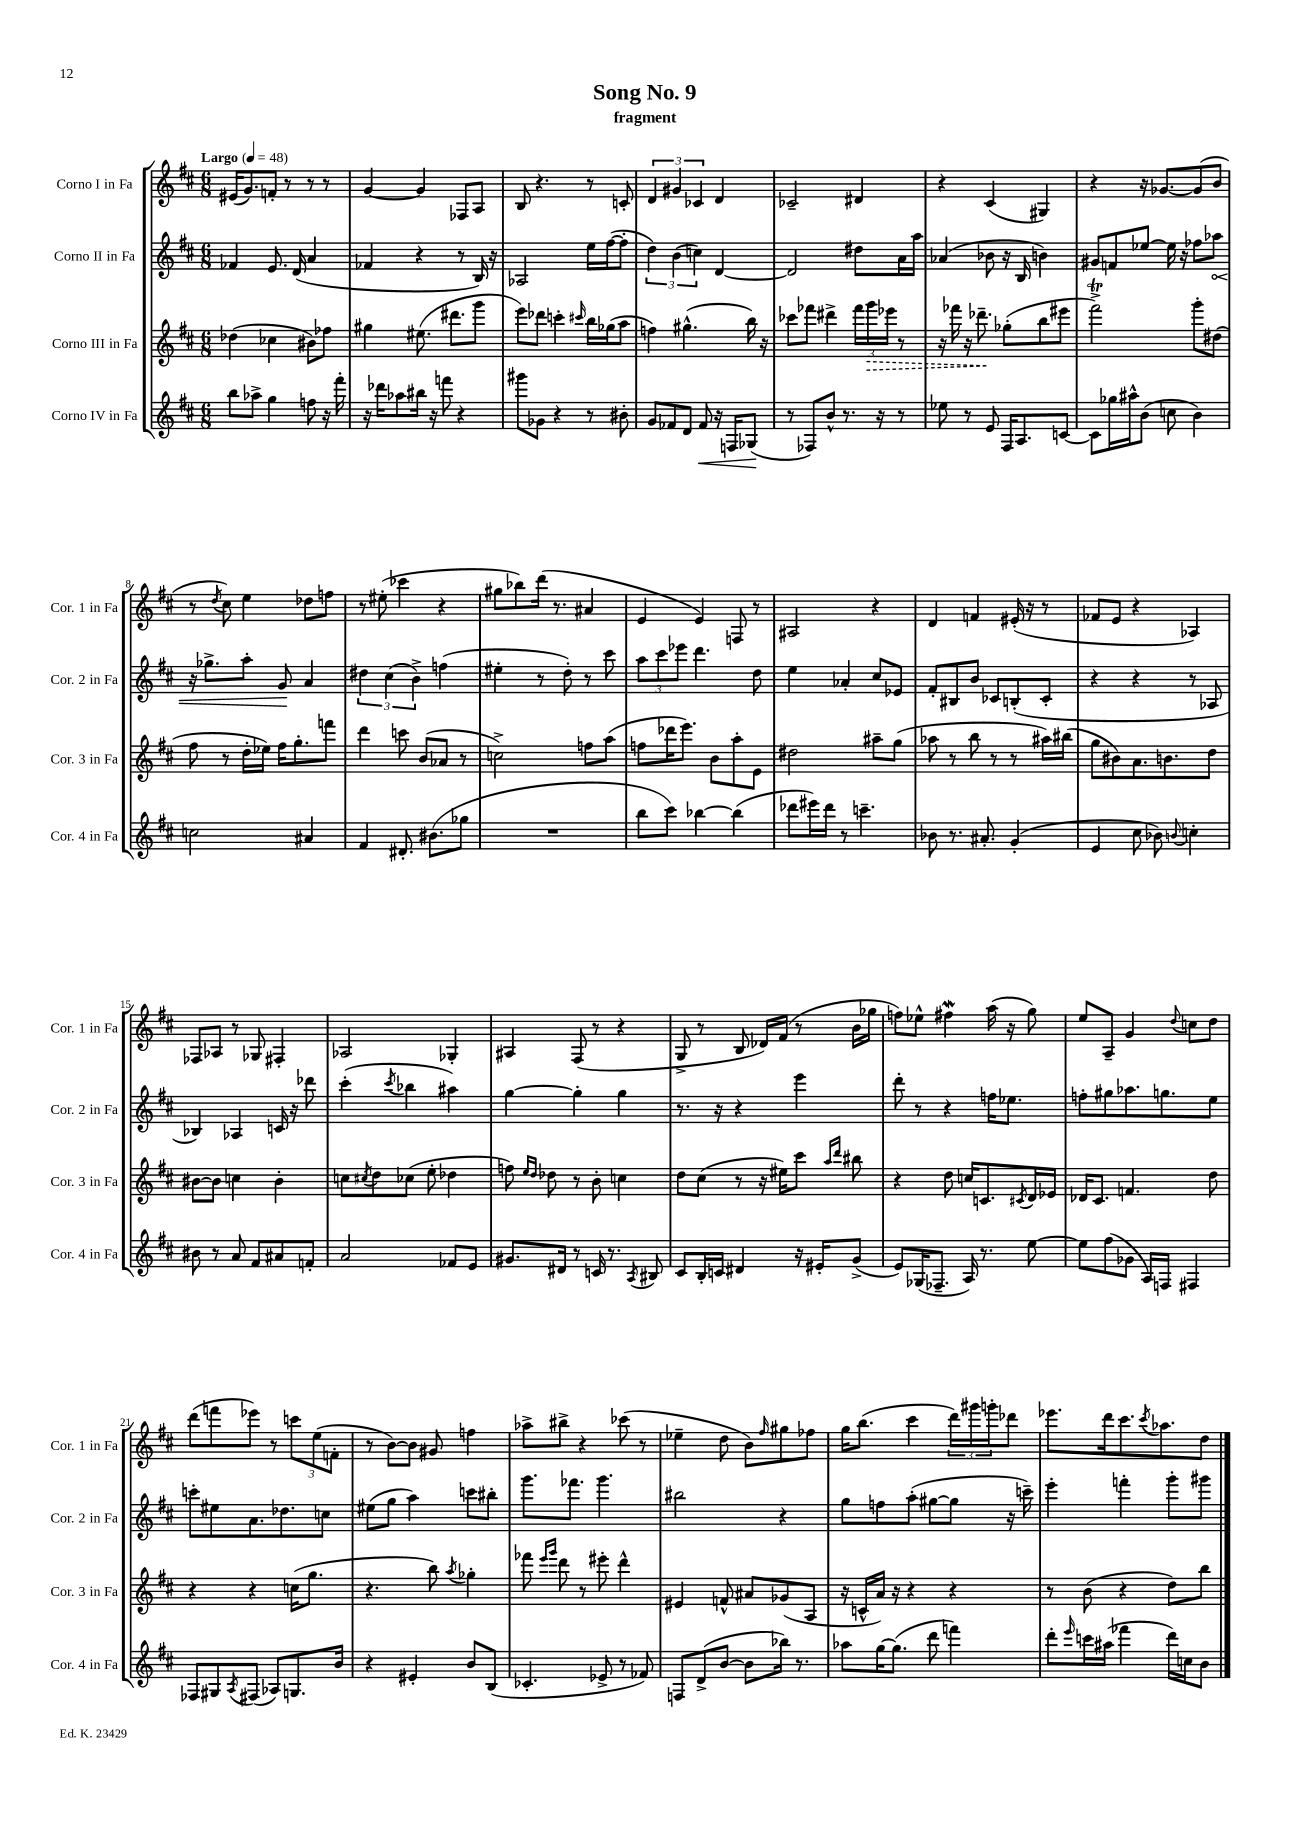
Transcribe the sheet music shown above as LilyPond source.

\header { title = "Song No. 9" subtitle = "fragment" }
<<
\new StaffGroup <<
\new Staff = "s0" \with { instrumentName = "Corno I in Fa" shortInstrumentName = "Cor. 1 in Fa" } {
    \clef treble \key d \major \numericTimeSignature \time 6/8 \tempo "Largo" 4 = 48
    eis'16( g'8.) f'8-. r8 r8 r8 |
    g'4~ g'4 fes8 a8 |
    b8 r4. r8 c'8-. |
    \tuplet 3/2 { d'4 gis'4 ces'4 } d'4 |
    ces'2-- dis'4 |
    r4 cis'4( gis4) |
    r4 r16 ges'8.~ ges'8( b'8 |
    r8 \acciaccatura { d''8 } cis''8) e''4 des''8 f''8 |
    r8 eis''8-.( ces'''4 r4 |
    gis''8 bes''8) d'''16( r8. ais'4 |
    e'4 e'4) f8 r8 |
    ais2 r4 |
    d'4 f'4 eis'16-.( r16 r8 |
    fes'8 e'8 r4 aes4) |
    fes8 aes8 r8 ges8 fis4-. |
    aes2 ges4-. |
    ais4 fis8( r8 r4 |
    g8-> r8 b8 des'16) fis'16( r8 b'16 ges''16 |
    f''8) ees''8-^ fis''4\mordent a''16( r16 g''8) |
    e''8 a8-- g'4 \appoggiatura { d''8 } c''8 d''8 |
    d'''8( f'''8 ees'''8) r8 \tuplet 3/2 { c'''8 e''8( f'8-. } |
    r8 b'8~) b'8 gis'8 f''4 |
    aes''8-> bis''8-> r4 ces'''8( r8 |
    ees''4-- d''8 b'8) \grace { fis''16 } gis''8 fes''8 |
    g''16 b''8.( cis'''4 \tuplet 3/2 { d'''16) gis'''16 g'''16-. } des'''8 |
    ees'''8. d'''16 cis'''8. \acciaccatura { cis'''8 } aes''8. d''8 \bar "|." |
}
\new Staff = "s1" \with { instrumentName = "Corno II in Fa" shortInstrumentName = "Cor. 2 in Fa" } {
    \clef treble \key d \major \numericTimeSignature \time 6/8
    fes'4 e'8. d'16( a'4 |
    fes'4 r4 r8 b16) r16 |
    aes2 e''16 fis''16~( fis''8-. |
    \tuplet 3/2 { d''4) b'4( c''4) } d'4~ |
    d'2 dis''8 a'16 a''16 |
    aes'4( bes'8 r16 b16 b'4) |
    gis'8 f'8 ees''8~ ees''16 r16 fes''8 \once \override Hairpin.circled-tip = ##t aes''8\< |
    r16 ges''8.-> a''8-. g'8\! a'4 |
    \tuplet 3/2 { dis''4 cis''4( b'4->) } f''4( |
    eis''4-. r8 d''8-.) r8 cis'''8 |
    \tuplet 3/2 { a''8 cis'''8 ees'''8 } d'''4. d''8 |
    e''4 aes'4-. cis''8 ees'8 |
    fis'8-. bis8 b'8 ces'8 b8-.( ces'8-. |
    r4 r4 r8 aes8 |
    bes4) aes4 c'16 r16 des'''8 |
    cis'''4-.( \acciaccatura { cis'''8 } bes''4 ais''4) |
    g''4~ g''4-. g''4 |
    r8. r16 r4 e'''4 |
    d'''8-. r8 r4 f''16 ees''8. |
    f''8-. gis''8 aes''8. g''8. e''8 |
    c'''8-. eis''8 a'8. des''8. c''8 |
    eis''8( g''8 a''4) c'''8 bis''8-. |
    g'''8. fes'''8. g'''4. |
    bis''2 r4 |
    g''8 f''8 a''8-.( gis''8~ gis''8 r16 c'''16--) |
    e'''4-. f'''4-. g'''8-. gis'''8 \bar "|." |
}
\new Staff = "s2" \with { instrumentName = "Corno III in Fa" shortInstrumentName = "Cor. 3 in Fa" } {
    \clef treble \key d \major \numericTimeSignature \time 6/8
    des''4( ces''4 bis'8) fes''8 |
    gis''4 eis''8.( dis'''8. g'''8 |
    e'''8) des'''8 c'''4-. \grace { cis'''16 } b''16 ges''16( a''8 |
    f''4) gis''4.-^( b''16) r16 |
    ces'''8 fes'''8 dis'''4-> \tuplet 3/2 { fes'''16 \once \override Hairpin.style = #'dashed-line g'''16\> ees'''16 } r8 |
    r16 fes'''16 r16 des'''8.--\! ges''8-.( b''8 eis'''8 |
    fis'''2->\trill) g'''8-. dis''8( |
    fis''8 r8 d''16-. ees''16) fis''16 g''8.-. f'''8 |
    d'''4 c'''8 b'8( aes'8 r8 |
    c''2->) f''8 a''8( |
    f''8 des'''16 e'''8.) b'8 a''8-. e'8 |
    dis''2 ais''8-- g''8( |
    aes''8 r8 b''8 r8 r8 ais''16) bis''16( |
    g''8 bis'8) a'8. b'8. d''8 |
    bis'8~ bis'8 c''4 bis'4-. |
    c''8 \acciaccatura { cis''8 } d''8 ces''8( e''8-. des''4 |
    f''8) \grace { e''16 d''16 } des''8 r8 b'8-. c''4 |
    d''8 cis''8( r8 r16 eis''16) cis'''8 \grace { a''16 d'''16 } bis''8 |
    r4 d''8 c''16 c'8. \acciaccatura { cis'8 } d'16 ees'16 |
    des'16 cis'8. f'4. d''8 |
    r4 r4 c''16( g''8. |
    r4. b''8) \acciaccatura { a''8 } ges''4-. |
    fes'''8 \grace { e'''16 g'''16 } d'''8 r8 eis'''8-. d'''4-^ |
    eis'4 f'8-^ ais'8 ges'8( a8 |
    r16 c'16-^ a'16) r16 r4 r4 |
    r8 b'8( r4 d''8) b''8 \bar "|." |
}
\new Staff = "s3" \with { instrumentName = "Corno IV in Fa" shortInstrumentName = "Cor. 4 in Fa" } {
    \clef treble \key d \major \numericTimeSignature \time 6/8
    b''8 aes''8-> g''4 f''8 r16 fis'''16-. |
    r16 des'''16 aes''8 bis''16 r16 f'''8 r4 |
    gis'''8 ges'8 r4 r8 bis'8-. |
    g'8 fes'8 d'8 fes'8\< r16 f16 ges8\!( |
    r8 fes8) b'8-^ r8. r16 r8 |
    ees''8 r8 e'8 fis16 a8. c'8~ |
    c'8 ges''16 ais''16-^ b'8( c''8 b'4) |
    c''2 ais'4 |
    fis'4 dis'8.-. bis'8.( ges''8 |
    R2. |
    b''8 cis'''8) bes''4~ bes''4( |
    des'''8 eis'''16) des'''16 r8 c'''4.-- |
    bes'8 r8. ais'8.-. g'4-.( |
    e'4 cis''8 bes'8) \appoggiatura { b'8 } c''4-. |
    bis'8 r8 a'8 fis'8 ais'8 f'8-. |
    a'2 fes'8 e'8 |
    gis'8. dis'16 r8 c'16 r8. \acciaccatura { a8 } bis8 |
    cis'8 b16-. c'16 dis'4 r16 eis'16-. g'8->( |
    e'8) ges16( fes8.-- a16) r8. e''8~ |
    e''8 fis''8( ges'8 a16) f16 fis4 |
    fes8 gis8 \acciaccatura { a8 } fis8( aes8) g8. b'16 |
    r4 eis'4-. b'8 b8( |
    ces'4.-. ees'8-> r8 fes'8) |
    f8 d'8->( b'8~ b'8 bes''16) r8. |
    aes''8 g''16~ g''8.( d'''8 f'''4) |
    d'''8-. \grace { e'''16 } c'''16 ais''16( fes'''4 d'''16) c''16 b'8 \bar "|." |
}
>>
>>
